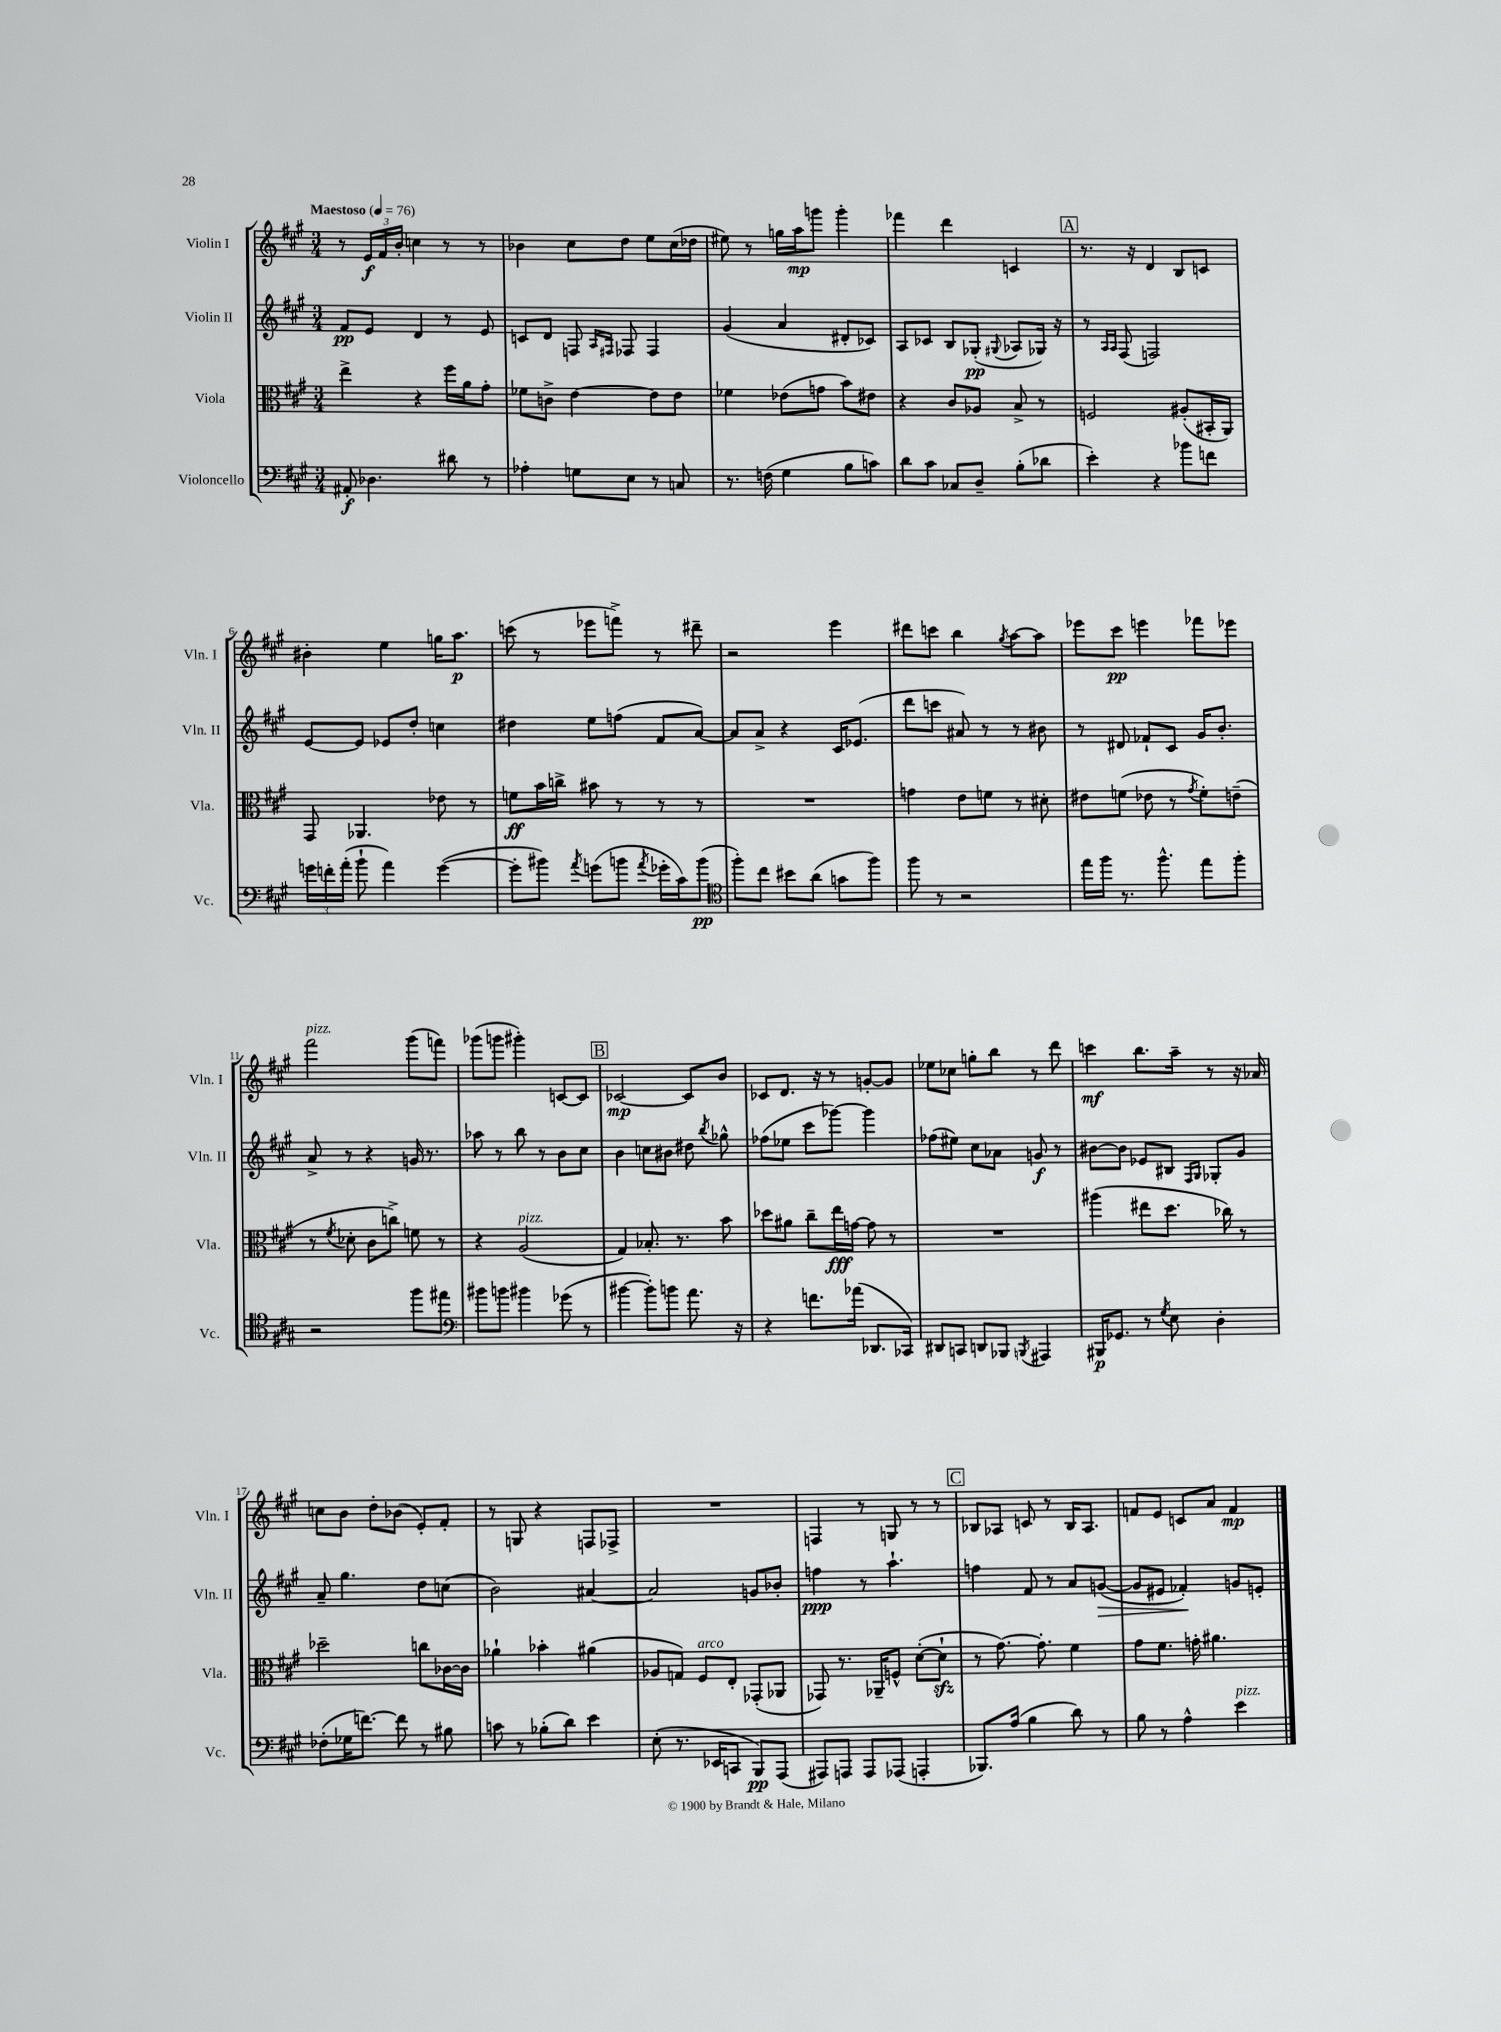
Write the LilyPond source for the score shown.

<<
\new StaffGroup <<
\new Staff = "s0" \with { instrumentName = "Violin I" shortInstrumentName = "Vln. I" } {
    \clef treble \key a \major \numericTimeSignature \time 3/4 \tempo "Maestoso" 4 = 76
    \autoBeamOff r8 \tuplet 3/2 { e'16[\f fis'16 b'16]-. } c''4 r8 r8 |
    bes'4 cis''8[ d''8] e''8[ cis''16( des''16] |
    eis''8) r8 g''16[ a''16\mp g'''8] g'''4-. |
    fes'''4 d'''4 c'4 |
    \mark \markup { \box "A" } r8. r16 d'4 b8[ c'8] |
    bis'4-. e''4 g''16[ a''8.]\p |
    c'''8( r8 ees'''8[ f'''8]->) r8 dis'''8-- |
    r2 e'''4 |
    dis'''8[ c'''8] b''4 \acciaccatura { gis''8 } a''8[~ a''8] |
    ees'''8[ cis'''8]\pp e'''4 fes'''8[ ees'''8] |
    fis'''2^\markup { \italic "pizz." } gis'''8[( f'''8]) |
    ges'''8[( g'''8] gis'''4-.) c'8[~ c'8] |
    \mark \markup { \box "B" } ces'2~\mp ces'8[ b'8] |
    ces'8[ d'8.] r16 r8 g'8[~-. g'8] |
    ees''8[ ces''8] g''8[-. b''8] r8 d'''8 |
    c'''4\mf b''8.[ a''16]-- r8 r16 aes'16 |
    c''8[ b'8] d''8[-. bes'8]( e'8[-.) fis'8]-. |
    r8 g8 r4 f8[ fes8]-> |
    R2. |
    f4 r8 g8 r8 r8 |
    \mark \markup { \box "C" } bes8[ aes8] c'8 r8 bes16[ aes8.] |
    f'8[ e'8] c'8[ a'8] f'4\mp \bar "|." |
}
\new Staff = "s1" \with { instrumentName = "Violin II" shortInstrumentName = "Vln. II" } {
    \clef treble \key a \major \numericTimeSignature \time 3/4
    \autoBeamOff fis'8[\pp e'8] d'4 r8 e'8 |
    c'8[ d'8] f8 \grace { a16[ fis16] } fes8 fes4 |
    gis'4( a'4 dis'8[-. ces'8]) |
    a8[ ces'8] b8[ ges8]-.\pp( \appoggiatura { gis8 } aes8[ ges16]) r16 |
    \mark \markup { \box "A" } r8 \grace { a16[ a16] } fis8( f2) |
    e'8[~ e'8] ees'8[ d''8]-. c''4 |
    dis''4 e''8[ f''8]( fis'8[ a'8]~) |
    a'8[ a'8]-> r4 cis'16[ ees'8.]( |
    d'''8[ c'''8] ais'8) r8 r8 bis'8 |
    r8 dis'8 fes'8[-! cis'8] gis'16[ b'8.]-. |
    a'8-> r8 r4 g'16 r8. |
    aes''8 r8 b''8 r8 b'8[ cis''8] |
    \mark \markup { \box "B" } b'4 c''8[ bis'8] dis''8 \acciaccatura { b''8 } ges''8-^ |
    fes''8[( ees''8] cis'''8[ ges'''8]~) ges'''4 |
    fes''8[( eis''8]) cis''8[ aes'8] g'8\f r8 |
    bis'8[~ bis'8] ees'8[ bis8] \grace { fis16[ gis16] } ges8[-. gis'8] |
    a'8-- gis''4. d''8[ c''8]( |
    b'2) ais'4~ |
    ais'2 g'8[ bes'8]-. |
    f''4\ppp r8 a''4.-! |
    \mark \markup { \box "C" } f''4 fis'8 r8 a'8[ g'8]~\>( |
    g'8[ eis'8] fes'4-.\!) g'8[ e'8]-. \bar "|." |
}
\new Staff = "s2" \with { instrumentName = "Viola" shortInstrumentName = "Vla." } {
    \clef alto \key a \major \numericTimeSignature \time 3/4
    \autoBeamOff e''4-> r4 fis''16[ a'16 gis'8]-. |
    fes'8[ c'8]-> e'4~ e'8[ e'8] |
    fes'4 ees'8[( g'8] b'8[) eis'8] |
    r4 cis'8[ aes8] b8-> r8 |
    \mark \markup { \box "A" } f2 ais8[-.( bis,16-. a,16]) |
    gis,8 aes,4. ees'8 r8 |
    f'8[\ff b'16 c''16]-> bis'8 r8 r8 r8 |
    R2. |
    g'4 e'8[ f'8] r8 dis'8-. |
    eis'8[ f'8]( ees'8 r8 \acciaccatura { gis'8 } f'8[-.) e'8]--( |
    r8 \acciaccatura { fis'8 } des'8-. cis'8[ c''8]->) f'8 r8 |
    r4 a2^\markup { \italic "pizz." }( |
    \mark \markup { \box "B" } gis4) bes8.-. r8. b'8 |
    des''8[ ais'8] cis''8[-- e''16\fff g'16]~ g'8 r8 |
    R2. |
    ais''4( eis''8[ d''8.] ces''16) r8 |
    des''2-- c''8[ ces'16~ ces'16] |
    aes'4-! bes'4-. ais'4( |
    aes8[ g8]) fis8[^\markup { \italic "arco" } e8]-. ges,8[-.( aes,8] |
    ges,8) r8. aes,16[-- f8]-^ d'8[~-.( d'8]-!\sfz |
    \mark \markup { \box "C" } r8 gis'8.~) gis'8.-. fis'4 |
    gis'8[ fis'8.] g'16-. ais'4. \bar "|." |
}
\new Staff = "s3" \with { instrumentName = "Violoncello" shortInstrumentName = "Vc." } {
    \clef bass \key a \major \numericTimeSignature \time 3/4
    \autoBeamOff ais,8-.\f des4. dis'8 r8 |
    aes4-. g8[ e8] r8 c8 |
    r8. f16( gis4 b8[ c'8]) |
    d'8[ cis'8] ces8[ d8]-- b8[-.( des'8] |
    \mark \markup { \box "A" } e'4-.) r4 bes'8[ f'8] |
    \tuplet 3/2 { g'16[ f'16-. a'16]-.( } b'8-! a'4) g'4~( |
    g'8[-. bis'8]) \acciaccatura { a'8 } g'8[( b'8] \acciaccatura { a'8 } ges'16[-. cis'16) b'8]\pp( |
    \clef tenor fis''8[-.) cis''8] bis'8[ a'8]( g'8[ fis''8]) |
    fis''8 r8 r2 |
    e''16[ fis''16] r8. fis''8.-^ e''8[ fis''8]-. |
    r2 fis''8[ eis''8] |
    \clef bass bis'8[ b'8] bis'4 ges'8( r8 |
    \mark \markup { \box "B" } bis'4~ bis'8[-.) b'8] a'8. r16 |
    r4 f'8.[ aes'16]( des,8.[ ces,16]) |
    dis,8[ c,8] d,8[ bes,,8] \acciaccatura { b,,8 } ais,,4 |
    bis,,16[\p ges,8.] r8 \acciaccatura { gis8 } e8 d4-. |
    fes8[-.( ges16 f'8.]~) f'8 r8 bis8 |
    c'8 r8 bes8[-.( d'8]) e'4 |
    e8-.( r8. ees,16[ c,8] b,,8[\pp) a,,8]( |
    ais,,8[) a,,8] a,,8[ aes,,8]( a,,4-. |
    \mark \markup { \box "C" } bes,,8.[) a16]( b4 d'8) r8 |
    b8 r8 a4-^ e'4^\markup { \italic "pizz." } \bar "|." |
}
>>
>>
